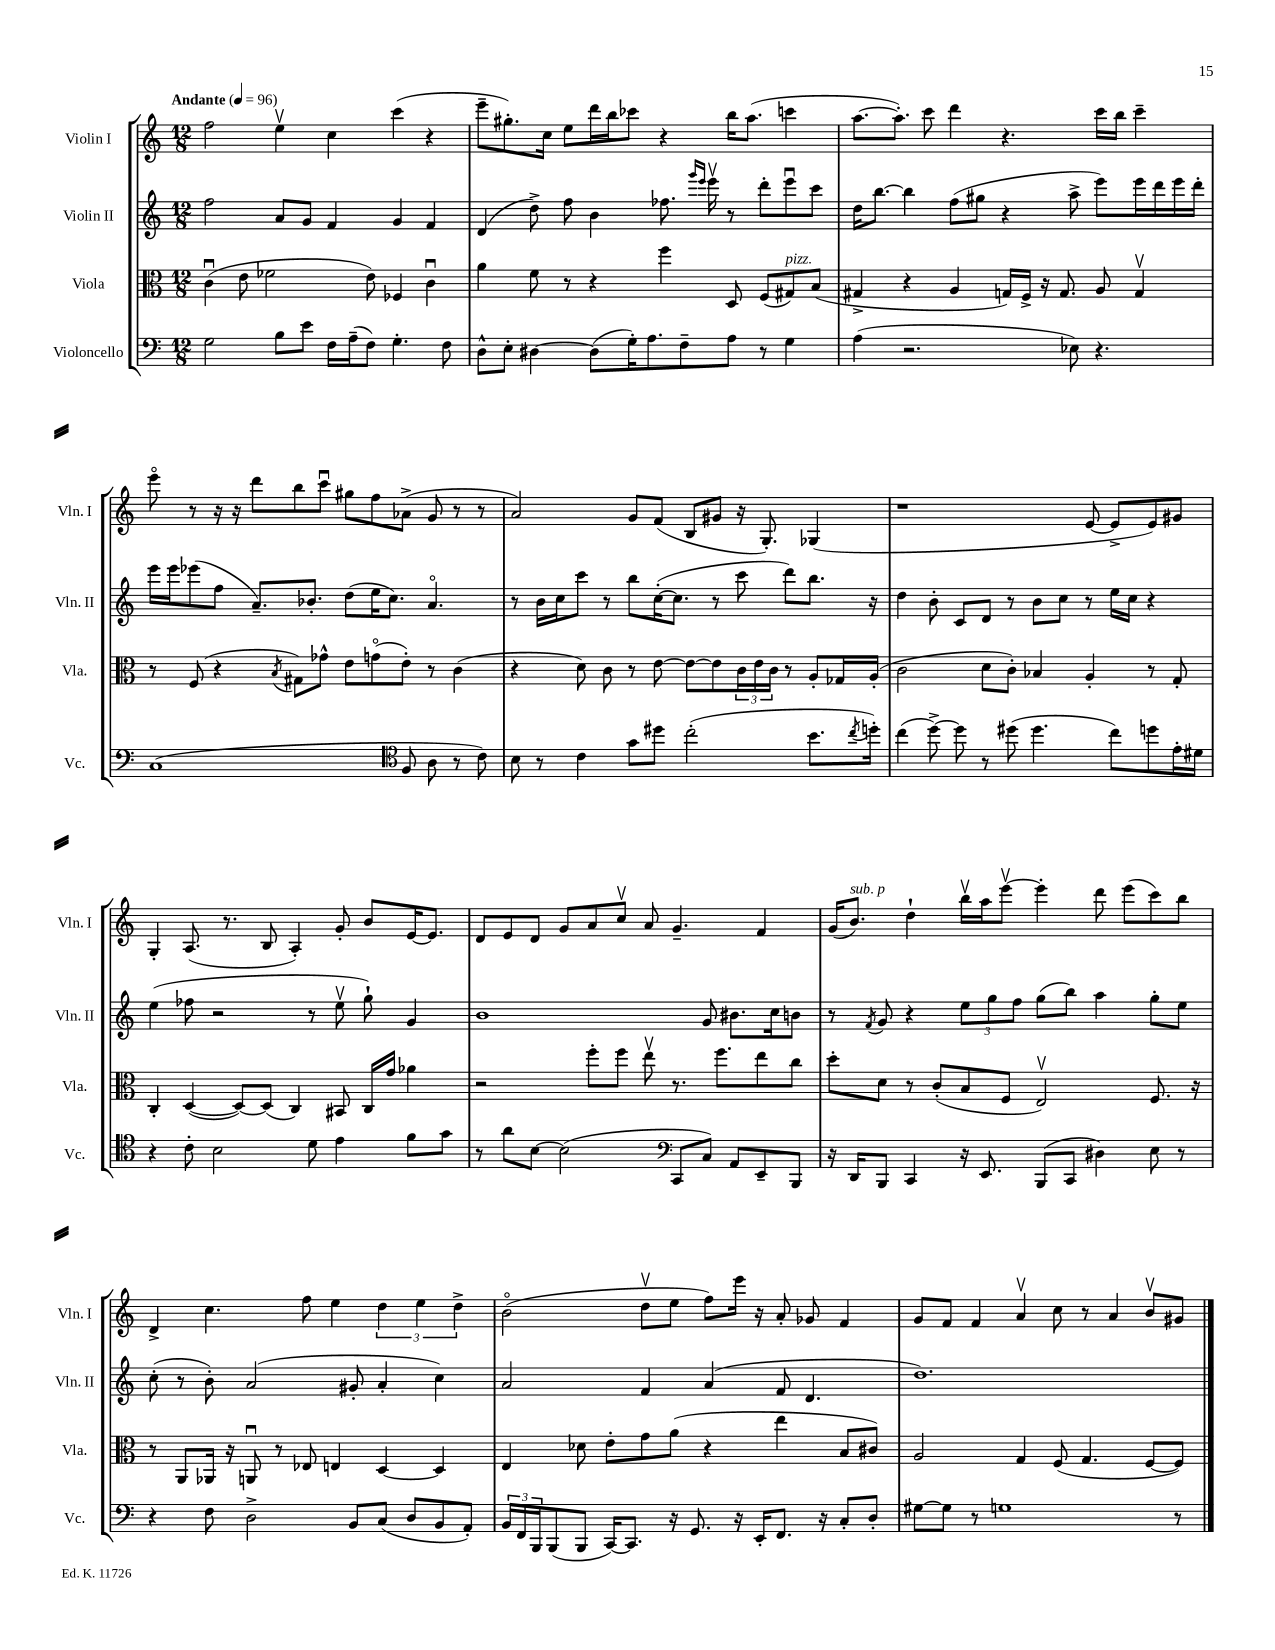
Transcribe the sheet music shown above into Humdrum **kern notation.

**kern	**kern	**kern	**kern
*part4	*part3	*part2	*part1
*staff4	*staff3	*staff2	*staff1
*I"Violoncello	*I"Viola	*I"Violin II	*I"Violin I
*I'Vc.	*I'Vla.	*I'Vln. II	*I'Vln. I
*clefF4	*clefC3	*clefG2	*clefG2
*k[]	*k[]	*k[]	*k[]
*M12/8	*M12/8	*M12/8	*M12/8
*MM96	*MM96	*MM96	*MM96
=1	=1	=1	=1
!	!	!	!LO:TX:a:B:t=Andante
2G\	(4cu\	2ff\	2ff\
.	8e\	.	.
.	2f-X\	.	.
8B\L	.	8a/L	4eev\
8e\J	.	8g/J	.
16F\LL	.	4f/	4cc\
(16A~\J	.	.	.
8F\J)	8e\)	.	.
4.G'\	4F-X/	4g/	(4ccc\
.	4cu\	4f/	4r
8F\	.	.	.
=2	=2	=2	=2
8D^^\L	4a\	(4d/	8eee~\L
8E'\J	.	.	8.gg#X'\)
[4D#X\	8f\	8dd^\)	.
.	.	.	16cc\Jk
.	8r	8ff\	8ee\L
(8D#\L]	4r	4b\	16ddd\L
.	.	.	16bb\J
16G'\K)	.	.	8ccc-X\J
8.A\	.	.	.
.	4ff\	8.ff-X\	4r
8F~\	.	.	.
.	.	16qqggg/LL	.
.	.	16qqeee/JJ	.
.	.	16eeev\	.
8A\J	8D/	8r	16bb\KL
.	.	.	(8.aa\J
8r	(8F/L	8ddd'\L	.
!	!LO:TX:a:i:t=pizz.	!	!
4G\	8G#X/)	8eeeu\	4cccn\
.	(8B/J	8ccc\J	.
=3	=3	=3	=3
(4A\	4G#X^/	16dd\KL	[8.aa\L
.	.	[8.bb\J	.
.	.	.	8.aa'\J])
2.r	4r	4bb\]	.
.	.	.	8ccc\
.	4A/	(8ff\L	4ddd\
.	.	8gg#X\J	.
.	16Gn/LL)	4r	4.r
.	16F^/JJ	.	.
.	16r	.	.
.	8.G/	.	.
8E-X\)	.	8aa^\	.
4.r	8A/	8eee\L)	16ccc\LL
.	.	.	16bb\JJ
.	4Gv/	16eee\L	4ccc~\
.	.	16ddd\	.
.	.	16eee\	.
.	.	16ddd'\JJ	.
!!LO:LB:g=z
=4	=4	=4	=4
(1C	8r	16eee\LL	8eee\
.	.	16eee\J	.
.	(8F/	(8eee-X\	8r
.	4r	8ff\J	16r
.	.	.	16r
.	.	8.a~/L)	8ddd\L
.	8qB/	.	.
.	8G#X\L)	.	8bb\
.	.	8.b-X'/J	.
.	8g-X^^\J	.	8cccu\J
.	8e\L	(8dd\L	8gg#X\L
.	(8gn\	16ee\K	8ff\
.	.	8.cc\J)	.
*clefC4	*	*	*
8F/	8e'\J)	.	(8a-X^\J
8A\	8r	4.a/	8g/
8r	(4c\	.	8r
8c\)	.	.	8r
=5	=5	=5	=5
8B\	4r	8r	2a/)
8r	.	16b\LL	.
.	.	16cc\J	.
4c\	8d\)	8ccc\J	.
.	8c\	8r	.
8g\L	8r	8bb\L	8g/L
8dd#X\J	[8e\	([16cc'\K	(8f/J
.	.	8.cc\J]	.
(2cc'\	8e\L_	.	8B/L
.	8e\]	8r	8g#X/J
.	24c\L	8ccc\	16r
.	24e\	.	.
.	.	.	8.G'/)
.	24c\JJ	.	.
.	8r	8ddd\L)	.
8.b\L	8A'/L	8.bb\J	(4G-X/
.	16G-X/L	.	.
8qcc/	.	.	.
16ddn'\Jk)	(16A'/JJ	16r	.
=6	=6	=6	=6
(4cc\	2c\	4dd\	1r
[8dd^\)	.	8b'\	.
8dd\]	.	8c/L	.
8r	8d\L	8d/J	.
(8dd#X\	8c'\J)	8r	.
4.dd#\	4B-X/	8b\L	.
.	.	8cc\J	.
.	4A'/	8r	[8e/
8cc\L)	.	16ee\LL	8e^/L]
.	.	16cc\JJ	.
8ddn\	8r	4r	8e/)
16e'\L	8G'/	.	8g#X/J
16d#X\JJ	.	.	.
!!LO:LB:g=z
=7	=7	=7	=7
4r	4C'/	(4ee\	4G'/
8c'\	([4D/	8ff-X\	(8.A/
2B\	.	2r	.
.	.	.	8.r
.	8D/L_)	.	.
.	(8D/J]	.	8B/
.	4C/)	.	4A'/)
8d\	.	8r	.
4e\	8BB#X/	8eev\	8g'/
.	16C/LL	8gg`\)	8b/L
.	16g/JJ	.	.
8f\L	4a-X\	4g/	[16e/K
.	.	.	8.e/J]
8g\J	.	.	.
=8	=8	=8	=8
8r	2r	1b	8d/L
8a\L	.	.	8e/
[8B\J	.	.	8d/J
(2B\]	.	.	8g/L
.	8ff'\L	.	8a/
.	8ff\J	.	8ccv/J
.	8eev\	.	8a/
*clefF4	*	*	*
8CC/L	8.r	.	4.g~/
8C/J)	.	8g/	.
.	8.ff\L	.	.
8AA/L	.	8.b#X\L	.
8EE~/	8ee\	.	4f/
.	.	16cc\k	.
8BBB/J	8cc\J	8bn\J	.
=9	=9	=9	=9
16r	8dd'\L	8r	(16g/KL
!	!	!	!LO:TX:a:i:t=sub. p
16DD/KL	.	.	8.b/J)
.	.	8qf/	.
8BBB/J	8d\J	8g/	.
4CC/	8r	4r	4dd`\
.	(8c'/L	.	.
16r	8B/	12ee\L	16bbv\LL
8.EE/	.	.	16aa\J
.	.	12gg\	.
.	8F/J	.	[8eeev\J
.	.	12ff\J	.
(8BBB/L	2Ev/)	(8gg\L	4eee'\]
8CC/J	.	8bb\J)	.
4D#X\)	.	4aa\	8ddd\
.	.	.	(8eee\L
8E\	8.F/	8gg'\L	8ccc\)
8r	.	8ee\J	8bb\J
.	16r	.	.
!!LO:LB:g=z
=10	=10	=10	=10
4r	8r	(8cc'\	4d^/
.	8AA/L	8r	.
8F\	16AA-X/Jk	8b'\)	4.cc\
.	16r	.	.
2D^\	8AAnu/	(2a/	.
.	8r	.	.
.	8E-X/	.	8ff\
.	4En/	.	4ee\
8BB/L	.	8g#X'/	.
(8C/J	[4D/	4a'/	6dd\
8D/L	.	.	.
.	.	.	6ee\
8BB/	4D/]	4cc\)	.
.	.	.	6dd^\
8AA'/J)	.	.	.
=11	=11	=11	=11
24BB/LL	4E/	2a/	(2b\
24FF/	.	.	.
24BBB/J	.	.	.
(8BBB/	.	.	.
8BBB/J	8d-X\	.	.
[16CC/KL)	8e'\L	.	.
8.CC/J]	.	.	.
.	8g\	4f/	8ddv\L
16r	(8a\J	.	8ee\J
8.GG/	.	.	.
.	4r	(4a/	8ff\L)
16r	.	.	16eee\Jk
16EE'/KL	.	.	16r
8.FF/J	4ee\	8f/	8a'/
.	.	4.d/	8g-X/
16r	.	.	.
8C'/L	8B/L	.	4f/
8D'/J	8c#X/J)	.	.
=12	=12	=12	=12
[8G#X\L	2A/	1.dd)	8g/L
8G#\J]	.	.	8f/J
8r	.	.	4f/
1Gn	.	.	.
.	4G/	.	4av/
.	(8F/	.	8cc\
.	4.G/	.	8r
.	.	.	4a/
.	[8F/L	.	8bv/L
8r	8F/J])	.	8g#X/J
==	==	==	==
*-	*-	*-	*-
